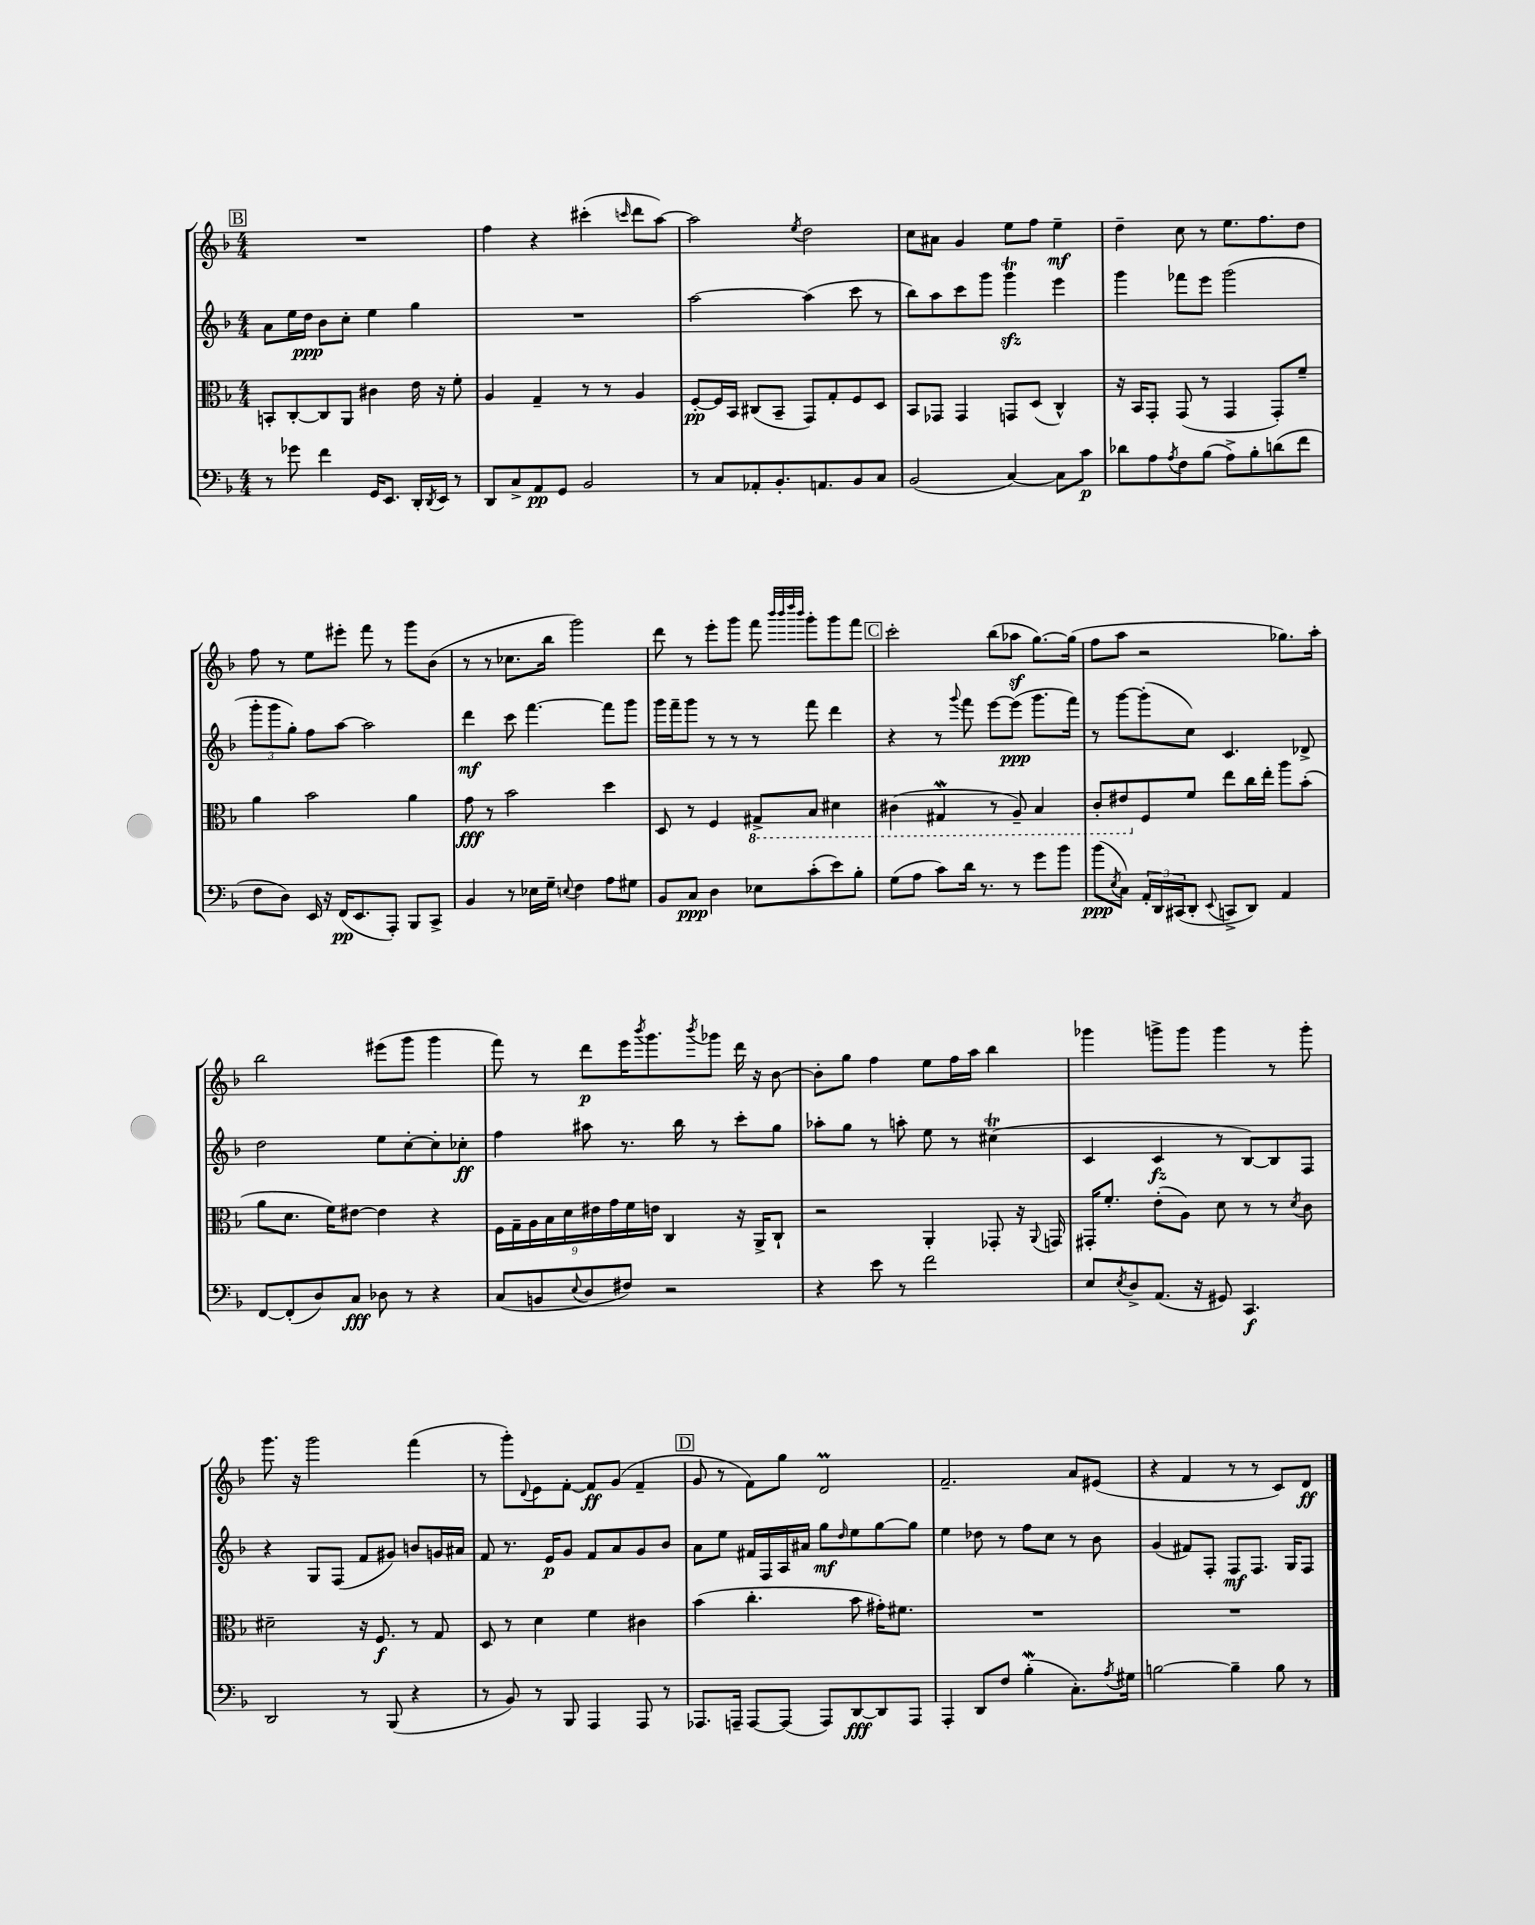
<<
\new StaffGroup <<
\new Staff = "s0" {
    \clef treble \key f \major \numericTimeSignature \time 4/4
    \mark \markup { \box "B" } R1 |
    f''4 r4 cis'''4-.( \grace { c'''16 } d'''8 a''8~) |
    a''2 \acciaccatura { e''8 } d''2 |
    c''8 ais'8 g'4 e''8 f''8 e''4--\mf |
    d''4-- c''8 r8 e''8. f''8. d''8 |
    f''8 r8 e''8 eis'''8-. f'''8 r8 g'''8 bes'8( |
    r8 r8 ces''8. bes''16 g'''2) |
    d'''8 r8 e'''8-. g'''8 f'''8 \grace { bes'''32 bes'''32 d''''32 bes'''32 } g'''8-. g'''8 f'''8 |
    \mark \markup { \box "C" } c'''2-. bes''8( aes''8\sf g''8.~) g''16( |
    f''8 a''8 r2 ges''8.) a''16-. |
    bes''2 eis'''8( g'''8 g'''4 |
    f'''8) r8 d'''8\p e'''16 \acciaccatura { bes'''8 } g'''8. \acciaccatura { bes'''8 } ges'''8 d'''16 r16 bes'8~ |
    bes'8-. g''8 f''4 e''8 f''16 a''16 bes''4 |
    ges'''4 g'''8-> g'''8 g'''4 r8 g'''8-. |
    g'''8. r16 g'''2 f'''4( |
    r8 g'''8-.) \appoggiatura { d'8 } e'8 f'8~-. f'8\ff g'8( f'4-- |
    \mark \markup { \box "D" } g'8 r8 f'8) g''8 d'2\prall |
    f'2.-- a'8 eis'8( |
    r4 f'4 r8 r8 c'8) d'8\ff \bar "|." |
}
\new Staff = "s1" {
    \clef treble \key f \major \numericTimeSignature \time 4/4
    \mark \markup { \box "B" } a'8 e''16 d''16\ppp bes'8 c''8-. e''4 g''4 |
    R1 |
    a''2~ a''4( c'''8 r8 |
    bes''8) a''8 c'''8 g'''8 g'''4\trill\sfz e'''4 |
    g'''4 fes'''8 e'''8 g'''2( |
    \tuplet 3/2 { g'''8-. g'''8 g''8-.) } f''8 a''8~ a''2 |
    d'''4\mf c'''8 f'''4.~ f'''8 g'''8 |
    g'''16 f'''16-- g'''8 r8 r8 r8 f'''8 d'''4 |
    \mark \markup { \box "C" } r4 r8 \appoggiatura { g'''8 } f'''8 e'''8~ e'''8\ppp( g'''8. f'''16) |
    r8 g'''8~ g'''8-.( c''8) c'4. des'8-> |
    d''2 e''8 c''8~-. c''8-. ces''8-.\ff |
    f''4 ais''8 r8. bes''16 r8 c'''8-. g''8 |
    aes''8-. g''8 r8 a''8-. e''8 r8 cis''4\trill( |
    c'4 c'4\fz r8 bes8~) bes8 f8 |
    r4 g8 f8( f'8 gis'8) b'8 g'16 ais'16 |
    f'8 r8. e'16\p g'8 f'8 a'8 g'8 bes'8 |
    \mark \markup { \box "D" } a'8 e''8 fis'16 f16 a16 ais'16 g''8\mf \grace { d''16 } e''8 g''8~ g''8 |
    e''4 des''8 r8 f''8 c''8 r8 bes'8 |
    g'4( fis'8) f8-. f8\mf f8. g16 f8 \bar "|." |
}
\new Staff = "s2" {
    \clef alto \key f \major \numericTimeSignature \time 4/4
    \mark \markup { \box "B" } b,8-. c8~-. c8 a,8 cis'4 e'16 r16 f'8-. |
    a4 g4-- r8 r8 a4 |
    f8~-.\pp f16 bes,16 cis8( bes,8-- g,8) g8-. f8 d8 |
    bes,8 ges,8 ges,4 g,8 d8( c4-^) |
    r16 bes,16 g,8-. g,8( r8 g,4 g,8-.) f'8-- |
    a'4 bes'2 a'4 |
    g'8\fff r8 bes'2 d''4 |
    d8 r8 f4 \ottava #-1 gis,8-> bes,8 dis4 |
    \mark \markup { \box "C" } cis4( gis,4\mordent r8 a,8--) bes,4 |
    c8-. eis8 \ottava #0 f8 f'8 e''8 c''16 e''16-. a''8 bes'8-.( |
    a'8 d'8. f'16) eis'8~ eis'4 r4 |
    \tuplet 9/8 { f16 g16-- a16 bes16 d'16 eis'16 g'16 f'16 e'16 } c4 r16 a,16-> c8-! |
    r2 a,4-. ges,8-. r16 \appoggiatura { a,8 } g,16 |
    gis,16-. f'8.-. e'8-.( a8) d'8 r8 r8 \acciaccatura { d'8 } c'8 |
    dis'2-- r16 f8.\f r8 g8 |
    d8 r8 d'4 f'4 cis'4 |
    \mark \markup { \box "D" } bes'4( c''4.-. bes'8 gis'16-.) fis'8. |
    R1 |
    R1 \bar "|." |
}
\new Staff = "s3" {
    \clef bass \key f \major \numericTimeSignature \time 4/4
    \mark \markup { \box "B" } r8 ges'8 f'4 g,16 e,8. d,16-. \acciaccatura { d,8 } e,16 r8 |
    d,8 c8-> a,8\pp g,8 bes,2 |
    r8 c8 aes,8-. bes,8.-. a,8. bes,8 c8 |
    bes,2( c4~) c8 c'8\p |
    des'8 a8 \acciaccatura { a8 } f8 bes8( a8->) bes8-. d'8( f'8 |
    f8 d8) e,16 r16 f,16\pp( e,8. a,,8-.) bes,,8 c,8-> |
    bes,4 r8 ees16 g16-- \appoggiatura { e8 } f4 a8 gis8 |
    bes,8 c8\ppp d4 ees8 c'8-.( e'8) bes8-. |
    \mark \markup { \box "C" } g8( a8 c'8) d'16 r8. r8 g'8 bes'8 |
    bes'8\ppp( \acciaccatura { e8 } c8) \tuplet 3/2 { a,16-. d,16 cis,16( } d,8-. \appoggiatura { e,8 } c,8-> d,8) a,4 |
    f,8~ f,8-.( d8) c8\fff des8 r8 r4 |
    c8( b,8 \appoggiatura { e8 } d8 fis8) r2 |
    r4 e'8 r8 f'2 |
    e8 \acciaccatura { e8 } d8-> a,8.( r16 gis,8) c,4.\f |
    d,2 r8 bes,,8( r4 |
    r8 bes,8) r8 bes,,8 a,,4 a,,8 r8 |
    \mark \markup { \box "D" } aes,,8. a,,16-- a,,8~ a,,8( a,,8) d,8~\fff d,8 a,,8 |
    a,,4-. d,8 f8 bes4-.\mordent( c8.-.) \acciaccatura { a8 } gis16 |
    b2~ b4-- b8 r8 \bar "|." |
}
>>
>>
\layout { \context { \Score \remove "Bar_number_engraver" } }
